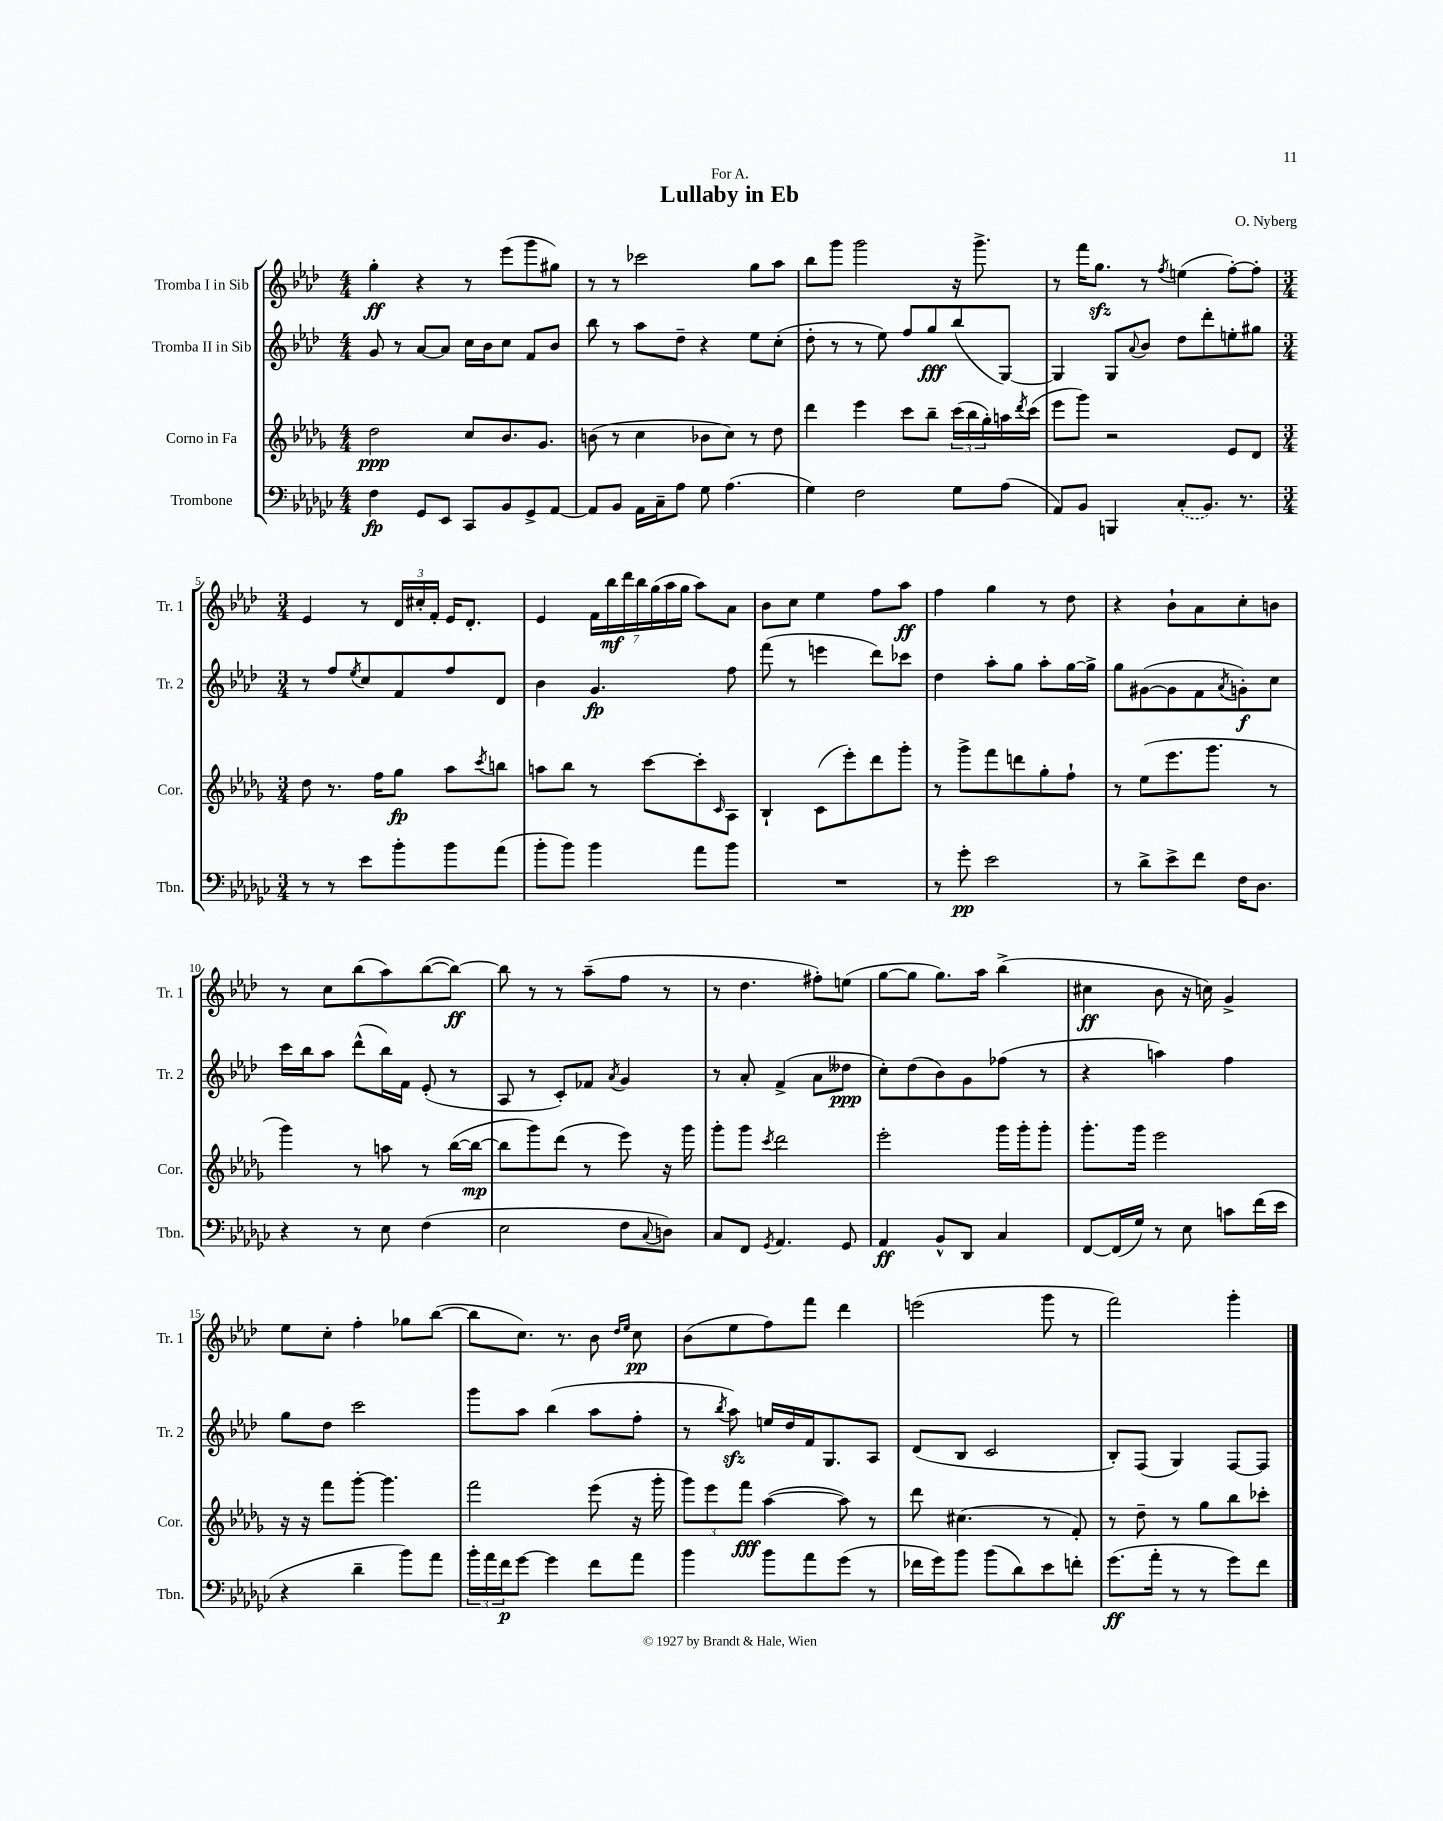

**kern	**dynam	**kern	**dynam	**kern	**dynam	**kern	**dynam
*part4	*part4	*part3	*part3	*part2	*part2	*part1	*part1
*staff4	*staff4	*staff3	*staff3	*staff2	*staff2	*staff1	*staff1
*I"Trombone	*	*I"Corno in Fa	*	*I"Tromba II in Sib	*	*I"Tromba I in Sib	*
*I'Tbn.	*	*I'Cor.	*	*I'Tr. 2	*	*I'Tr. 1	*
*clefF4	*	*clefG2	*	*clefG2	*	*clefG2	*
*k[b-e-a-d-g-c-]	*	*k[b-e-a-d-g-]	*	*k[b-e-a-d-]	*	*k[b-e-a-d-]	*
*M4/4	*	*M4/4	*	*M4/4	*	*M4/4	*
=1	=1	=1	=1	=1	=1	=1	=1
4F\	fp	2dd-\	ppp	8g/	.	4gg'\	ff
.	.	.	.	8r	.	.	.
8GG-/L	.	.	.	[8a-/L	.	4r	.
8EE-/J	.	.	.	8a-/J]	.	.	.
8CC-/L	.	8cc/L	.	16cc\LL	.	8r	.
.	.	.	.	16b-\J	.	.	.
8BB-/	.	8.b-/	.	8cc\J	.	(8eee-\L	.
8GG-^/	.	.	.	8f/L	.	8ggg\	.
.	.	8.g-/J	.	.	.	.	.
[8AA-/J	.	.	.	8b-/J	.	8gg#X\J)	.
=2	=2	=2	=2	=2	=2	=2	=2
8AA-/L]	.	(8bn\	.	8bb-\	.	8r	.
8BB-/J	.	8r	.	8r	.	8r	.
16AA-\LL	.	4cc\	.	8aa-\L	.	2ccc-X\	.
16C-~\J	.	.	.	.	.	.	.
8A-\J	.	.	.	8dd-~\J	.	.	.
8G-\	.	8b-X\L	.	4r	.	.	.
(4.A-\	.	8cc\J)	.	.	.	.	.
.	.	8r	.	8ee-\L	.	8gg\L	.
.	.	8dd-\	.	(8cc'\J	.	8aa-\J	.
=3	=3	=3	=3	=3	=3	=3	=3
4G-\)	.	4ddd-\	.	8dd-'\	.	8bb-\L	.
.	.	.	.	8r	.	8ggg\J	.
2F\	.	4eee-\	.	8r	.	2ggg\	.
.	.	.	.	8ee-\)	.	.	.
.	.	8ccc\L	.	8ff/L	.	.	.
.	.	8bb-~\J	.	8gg/	fff	.	.
8G-\L	.	(24ccc\LL	.	(8bb-/	.	16r	.
.	.	24bb-\	.	.	.	.	.
.	.	.	.	.	.	8.ggg^\	.
.	.	24gg-'\)	.	.	.	.	.
(8A-\J	.	16aan\	.	[8G/J)	.	.	.
.	.	8qddd-/	.	.	.	.	.
.	.	(16ccc\JJ	.	.	.	.	.
=4	=4	=4	=4	=4	=4	=4	=4
8AA-/L)	.	8eee-\L	.	4G/]	.	8r	.
8BB-/J	.	8ggg-\J)	.	.	.	16fff\KL	.
.	.	.	.	.	.	8.ggzz\J	.
4BBBn/	.	2r	.	8G/L	.	.	.
.	.	.	.	8qqa-/	.	.	.
.	.	.	.	8b-/J	.	8r	.
.	.	.	.	.	.	8qff/	.
(8C-'/L	.	.	.	8dd-\L	.	(4een\	.
8.BB-/J)	.	.	.	8ddd-'\	.	.	.
.	.	8e-/L	.	8een'\	.	[8ff'\L)	.
8.r	.	.	.	.	.	.	.
.	.	8d-/J	.	8gg#X\J	.	8ff'\J]	.
!!LO:LB:g=z
=5	=5	=5	=5	=5	=5	=5	=5
*M3/4	*	*M3/4	*	*M3/4	*	*M3/4	*
8r	.	8dd-\	.	8r	.	4e-/	.
8r	.	8.r	.	8ff/L	.	.	.
.	.	.	.	8qee-/	.	.	.
8e-\L	.	.	.	8cc/	.	8r	.
.	.	16ff\KL	.	.	.	.	.
8b-'\	.	8gg-\J	fp	8f/	.	24d-/LL	.
.	.	.	.	.	.	24cc#X'/	.
.	.	.	.	.	.	24f'/JJ	.
8b-\	.	8aa-\L	.	8ff/	.	16e-/KL	.
.	.	.	.	.	.	8.d-'/J	.
.	.	8qccc/	.	.	.	.	.
(8a-\J	.	8bbn\J	.	8d-/J	.	.	.
=6	=6	=6	=6	=6	=6	=6	=6
8b-'\L	.	8aan\L	.	4b-\	.	4e-/	.
8b-\J)	.	8bb-\J	.	.	.	.	.
4b-\	.	8r	.	4.g/	fp	28f\LL	.
.	.	.	.	.	.	28bb-\	mf
.	.	.	.	.	.	28ddd-\	.
.	.	.	.	.	.	28bb-\	.
.	.	[8ccc\L	.	.	.	.	.
.	.	.	.	.	.	(28gg\	.
.	.	.	.	.	.	28aa-\	.
.	.	.	.	.	.	28gg\JJ	.
8a-\L	.	8ccc'\]	.	.	.	8aa-\L)	.
.	.	16qqc/	.	.	.	.	.
8b-\J	.	8A-\J	.	8ff\	.	8a-\J	.
=7	=7	=7	=7	=7	=7	=7	=7
2.r	.	4B-`/	.	(8fff\	.	8b-\L	.
.	.	.	.	8r	.	8cc\J	.
.	.	(8c\L	.	4eeen\	.	4ee-\	.
.	.	8eee-'\)	.	.	.	.	.
.	.	8ddd-\	.	8ddd-\L)	.	8ff\L	.
.	.	8ggg-'\J	.	8ccc-X\J	.	8aa-\J	ff
=8	=8	=8	=8	=8	=8	=8	=8
8r	.	8r	.	4dd-\	.	4ff\	.
8g-'\	pp	8ggg-^\L	.	.	.	.	.
2e-\	.	8fff\	.	8aa-'\L	.	4gg\	.
.	.	8dddn\	.	8gg\J	.	.	.
.	.	8gg-'\	.	8aa-'\L	.	8r	.
.	.	8ff`\J	.	[16gg\L	.	8dd-\	.
.	.	.	.	16gg^\JJ]	.	.	.
=9	=9	=9	=9	=9	=9	=9	=9
8r	.	8r	.	8gg\L	.	4r	.
8d-^\L	.	(8ee-\L	.	([8g#X\	.	.	.
8e-^\	.	8.eee-\	.	8g#\]	.	8b-`\L	.
8f\J	.	.	.	8f\	.	8a-\	.
.	.	8.ggg-\J	.	.	.	.	.
.	.	.	.	8qa-/	.	.	.
16F\KL	.	.	.	8gn'\)	f	8cc'\	.
8.D-\J	.	.	.	.	.	.	.
.	.	8r	.	8cc\J	.	8bn\J	.
!!LO:LB:g=z
=10	=10	=10	=10	=10	=10	=10	=10
4r	.	4ggg-\)	.	16ccc\LL	.	8r	.
.	.	.	.	16bb-\J	.	.	.
.	.	.	.	8aa-\J	.	8cc\L	.
8r	.	8r	.	(8ddd-^^\L	.	(8bb-\	.
8E-\	.	8aan\	.	16bb-\L)	.	8aa-\)	.
.	.	.	.	16f\JJ	.	.	.
(4F\	.	8r	.	(8e-'/	.	([8bb-\	.
.	.	([16bb-\LL	.	8r	.	8bb-\J_)	ff
.	.	16bb-\JJ_	mp	.	.	.	.
=11	=11	=11	=11	=11	=11	=11	=11
2E-\	.	8bb-\L]	.	8A-/	.	8bb-\]	.
.	.	8ggg-\)	.	8r	.	8r	.
.	.	(8ddd-\J	.	8c'/L)	.	8r	.
.	.	8r	.	8f-X/J	.	(8aa-~\L	.
.	.	.	.	8qa-/	.	.	.
8F\L	.	8eee-\)	.	4g/	.	8ff\J	.
8qqC-/	.	.	.	.	.	.	.
8Dn\J)	.	16r	.	.	.	8r	.
.	.	16ggg-\	.	.	.	.	.
=12	=12	=12	=12	=12	=12	=12	=12
8C-/L	.	8ggg-'\L	.	8r	.	8r	.
8FF/J	.	8ggg-\J	.	8a-'/	.	4.dd-\	.
8qGG-/	.	8qccc/	.	.	.	.	.
4.AA-/	.	2ddd-\	.	(4f^/	.	.	.
.	.	.	.	8a-\L	.	8ff#X'\L)	.
8GG-/	.	.	.	8dd--X\J	ppp	(8een\J	.
=13	=13	=13	=13	=13	=13	=13	=13
4AA-/	ff	2eee-'\	.	8cc'\L)	.	[8gg\L	.
.	.	.	.	(8dd-\	.	8gg\J]	.
8BB-^^/L	.	.	.	8b-\)	.	8.gg\L)	.
8DD-/J	.	.	.	8g\	.	.	.
.	.	.	.	.	.	16aa-\Jk	.
4C-/	.	16ggg-\LL	.	(8ff-X\J	.	(4bb-^\	.
.	.	16ggg-'\J	.	.	.	.	.
.	.	8ggg-'\J	.	8r	.	.	.
=14	=14	=14	=14	=14	=14	=14	=14
[8FF/L	.	8.ggg-'\L	.	4r	.	4cc#X\	ff
(16FF/L]	.	.	.	.	.	.	.
16G-/JJ)	.	16ggg-\Jk	.	.	.	.	.
8r	.	2eee-\	.	4aan\)	.	8b-\	.
8E-\	.	.	.	.	.	16r	.
.	.	.	.	.	.	16ccn\)	.
8cn\L	.	.	.	4ff\	.	4g^/	.
(16f\L	.	.	.	.	.	.	.
16e-\JJ	.	.	.	.	.	.	.
!!LO:LB:g=z
=15	=15	=15	=15	=15	=15	=15	=15
4r	.	16r	.	8gg\L	.	8ee-\L	.
.	.	16r	.	.	.	.	.
.	.	8fff\L	.	8dd-\J	.	8cc'\J	.
4d-~\	.	[8ggg-'\J	.	2ccc\	.	4ff'\	.
.	.	4.ggg-\]	.	.	.	.	.
8b-\L)	.	.	.	.	.	8gg-X\L	.
8a-\J	.	.	.	.	.	([8bb-\J	.
=16	=16	=16	=16	=16	=16	=16	=16
24b-'\LL	.	2fff\	.	8ggg\L	.	8bb-\L]	.
24a-\	.	.	.	.	.	.	.
24f\J	p	.	.	.	.	.	.
[8g-\J	.	.	.	8aa-\J	.	8.cc\J)	.
4g-\]	.	.	.	(4bb-\	.	.	.
.	.	.	.	.	.	8.r	.
8f\L	.	(8eee-\	.	8aa-\L	.	8b-\	.
.	.	.	.	.	.	16qqdd-/LL	.
.	.	.	.	.	.	16qqee-/JJ	.
8a-\J	.	16r	.	8ff'\J	.	8cc\	pp
.	.	16ggg-'\	.	.	.	.	.
=17	=17	=17	=17	=17	=17	=17	=17
4b-\	.	12ggg-\L)	.	8r	.	(8b-\L	.
.	.	12eee-\	.	.	.	.	.
.	.	.	.	8qbb-/	.	.	.
.	.	.	.	8aa-zz\)	.	8ee-\	.
.	.	12fff\J	fff	.	.	.	.
8b-\L	.	([4aa-\	.	16een/LL	.	8ff\)	.
.	.	.	.	16dd-/	.	.	.
8a-\	.	.	.	16f/J	.	8fff\J	.
.	.	.	.	8.G/	.	.	.
(8g-\J	.	8aa-\])	.	.	.	4ddd-\	.
8r	.	8r	.	8A-/J	.	.	.
=18	=18	=18	=18	=18	=18	=18	=18
16f-X\LL	.	8ddd-\	.	(8d-/L	.	(2eeen\	.
16g-\J)	.	.	.	.	.	.	.
8b-\J	.	(4.cc#X\	.	8B-/J	.	.	.
(8b-\L	.	.	.	2c/	.	.	.
8d-\)	.	.	.	.	.	.	.
8e-\	.	8r	.	.	.	8ggg\	.
8fn'\J	.	8f'/)	.	.	.	8r	.
=19	=19	=19	=19	=19	=19	=19	=19
(8.g-\L	ff	8r	.	8B-'/L)	.	2fff\)	.
.	.	8dd-~\	.	(8F/J	.	.	.
16a-'\Jk	.	.	.	.	.	.	.
8r	.	8r	.	4G/)	.	.	.
8r	.	8gg-\L	.	.	.	.	.
8g-\L)	.	8bb-\	.	[8F/L	.	4ggg'\	.
8f\J	.	8ccc-X'\J	.	8F/J]	.	.	.
==	==	==	==	==	==	==	==
*-	*-	*-	*-	*-	*-	*-	*-
